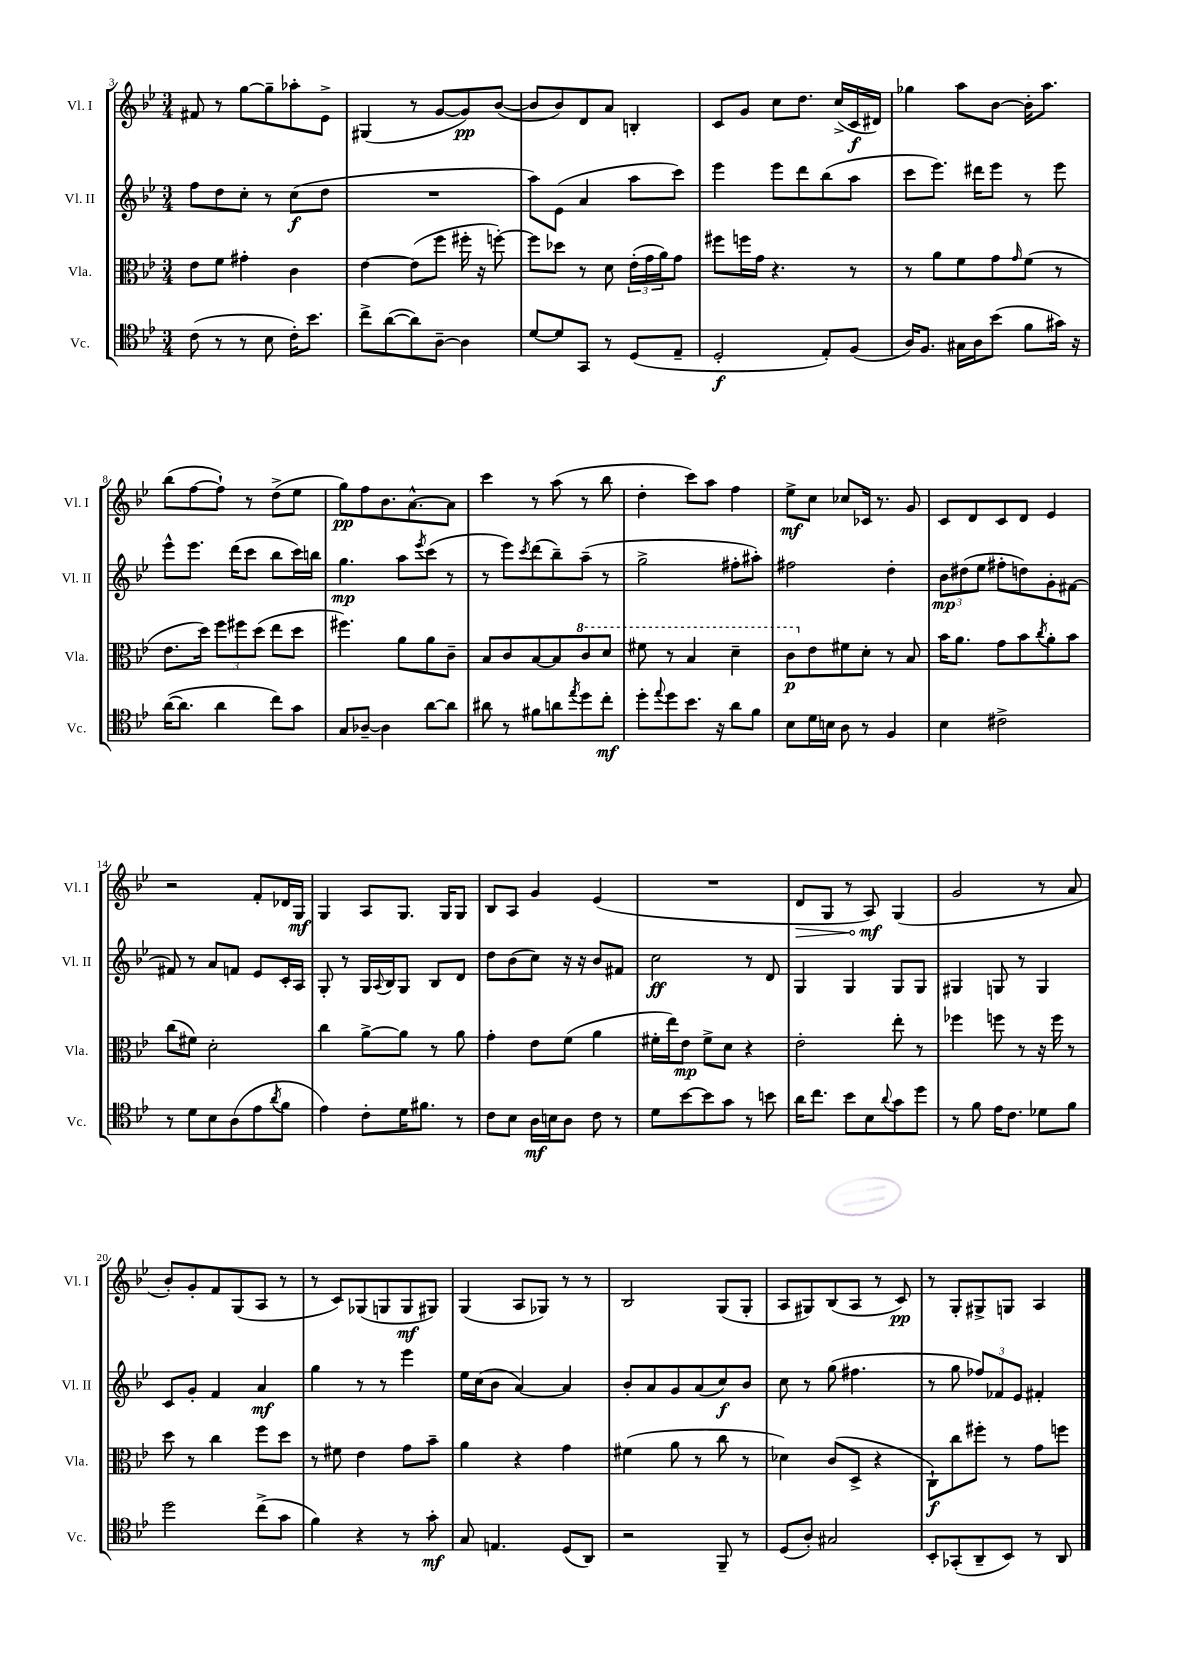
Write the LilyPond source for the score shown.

<<
\new StaffGroup <<
\new Staff = "s0" \with { instrumentName = "Vl. I" shortInstrumentName = "Vl. I" } {
    \clef treble \key bes \major \numericTimeSignature \time 3/4
    fis'8 r8 g''8~ g''8-- aes''8-. ees'8-> |
    gis4( r8 g'8~ g'8\pp) bes'8~( |
    bes'8 bes'8) d'8 a'8 b4-. |
    c'8 g'8 c''8 d''8. c''16->( c'16\f dis'16) |
    ges''4 a''8 bes'8~ bes'16-. a''8. |
    bes''8( f''8~ f''8-!) r8 d''8->( ees''8 |
    g''8\pp) f''8 bes'8. a'8.~-^ a'8 |
    c'''4 r8 a''8( r8 bes''8 |
    d''4-. c'''8) a''8 f''4 |
    ees''8->\mf c''8 ces''8 ces'16 r8. g'8 |
    c'8 d'8 c'8 d'8 ees'4 |
    r2 f'8-. des'16 g16\mf |
    g4 a8 g8. g16 g8 |
    bes8 a8 g'4 ees'4( |
    R2. |
    \once \override Hairpin.circled-tip = ##t d'8\> g8 r8 a8\mf\!) g4( |
    g'2 r8 a'8 |
    bes'8-.) g'8-. f'8 g8( a8 r8 |
    r8 c'8) ges8( g8 g8\mf gis8) |
    g4( a8 ges8) r8 r8 |
    bes2 g8( g8-. |
    a8 gis8) bes8( a8 r8 c'8\pp) |
    r8 g8-. gis8-> g8 a4 \bar "|." |
}
\new Staff = "s1" \with { instrumentName = "Vl. II" shortInstrumentName = "Vl. II" } {
    \clef treble \key bes \major \numericTimeSignature \time 3/4
    f''8 d''8 c''8-. r8 c''8\f( d''8 |
    R2. |
    a''8) ees'8( a'4 a''8 c'''8) |
    ees'''4 ees'''8 d'''8 bes''8( a''8 |
    c'''8 ees'''8.) dis'''16 ees'''8 r8 ees'''8 |
    ees'''8-^ ees'''8. d'''16( c'''8 bes''8 c'''16) b''16 |
    g''4.\mp a''8 \acciaccatura { ees'''8 } c'''8( r8 |
    r8 ees'''8) \acciaccatura { c'''8 } d'''8( bes''8--) a''8--( r8 |
    g''2-> fis''8-. ais''8-.) |
    fis''2 d''4-. |
    \tuplet 3/2 { bes'8\mp dis''8( ees''8 } fis''8-. d''8) g'8-. fis'8~ |
    fis'8 r8 a'8 f'8 ees'8 c'16-. a16 |
    g8-. r8 g16 \appoggiatura { a8 } bes16 g8 bes8 d'8 |
    d''8 bes'8( c''8) r16 r16 bes'8 fis'8 |
    c''2\ff r8 d'8 |
    g4 g4 g8 g8 |
    gis4 g8 r8 g4 |
    c'8 g'8-. f'4 a'4\mf |
    g''4 r8 r8 ees'''4 |
    ees''16 c''16( bes'8 a'4~) a'4 |
    bes'8-. a'8 g'8 a'8( c''8\f) bes'8 |
    c''8 r8 g''8( fis''4. |
    r8 g''8 \tuplet 3/2 { fes''8) fes'8 ees'8 } fis'4-. \bar "|." |
}
\new Staff = "s2" \with { instrumentName = "Vla." shortInstrumentName = "Vla." } {
    \clef alto \key bes \major \numericTimeSignature \time 3/4
    ees'8 f'8 gis'4-. c'4 |
    ees'4~ ees'8( f''8 fis''16-. r16 f''8~-.) |
    f''8 des''8 r8 d'8 \tuplet 3/2 { ees'16-.( g'16 a'16) } g'8 |
    fis''8 f''16 g'16 r4. r8 |
    r8 a'8 f'8 g'8 \grace { g'16 } f'8( r8 |
    ees'8. d''16) \tuplet 3/2 { f''8 fis''8 d''8( } ees''8 d''8 |
    fis''4.) a'8 a'8 c'8-- |
    bes8 c'8 bes8~ bes8 \ottava #1 c''8 d''8 |
    fis''8 r8 bes'4 d''4-- |
    c''8\p \ottava #0 ees'8 fis'8 d'8-. r8 bes8 |
    bes'16 a'8. g'8 bes'8 \acciaccatura { c''8 } a'8-. bes'8 |
    c''8( fis'8) d'2-. |
    c''4 a'8~-> a'8 r8 a'8 |
    g'4-. ees'8 f'8( a'4 |
    fis'16-. ees''16) ees'8\mp fis'8-> d'8 r4 |
    ees'2-. ees''8-. r8 |
    fes''4 f''8 r8 r16 f''16 r8 |
    d''8 r8 c''4 f''8 d''8 |
    r8 fis'8 ees'4 g'8 bes'8-- |
    a'4 r4 g'4 |
    fis'4( a'8 r8 c''8 r8 |
    des'4) c'8( d8-> r4 |
    c8-!\f) c''8 fis''8-. r8 g'8 f''8 \bar "|." |
}
\new Staff = "s3" \with { instrumentName = "Vc." shortInstrumentName = "Vc." } {
    \clef tenor \key bes \major \numericTimeSignature \time 3/4
    c'8( r8 r8 bes8 c'16-.) bes'8. |
    c''8-> a'8~( a'8) a8~-- a4 |
    d'8~ d'8 g,8 r8 d8( ees8-- |
    d2-.\f ees8-.) f8( |
    a16) f8. gis16 a16 bes'8( f'8 gis'16) r16 |
    a'16~( a'8. a'4 c''8) g'8 |
    g8 aes8~-- aes4 a'8~ a'8 |
    ais'8 r8 fis'8 a'8 \acciaccatura { ees''8 } d''8 c''8-.\mf |
    d''8-. \appoggiatura { ees''8 } d''8 bes'8. r16 a'8 f'8 |
    bes8 d'16 b16 a8 r8 f4 |
    bes4 cis'2-> |
    r8 d'8 bes8 a8( ees'8 \acciaccatura { a'8 } f'8 |
    ees'4) c'8-. d'16 fis'8. r8 |
    c'8 bes8 a16\mf b16 a8 c'8 r8 |
    d'8 bes'8~ bes'8 g'8 r8 b'8 |
    a'16 c''8. bes'8 bes8 \appoggiatura { a'8 } g'8 d''8 |
    r8 f'8 ees'16 c'8. des'8 f'8 |
    d''2 c''8->( g'8 |
    f'4) r4 r8 g'8-.\mf |
    g8 e4. d8( a,8) |
    r2 f,8-- r8 |
    d8( a8-.) gis2 |
    bes,8-. ges,8-.( a,8-- bes,8) r8 a,8 \bar "|." |
}
>>
>>
\layout { \context { \Score currentBarNumber = #3 } }
